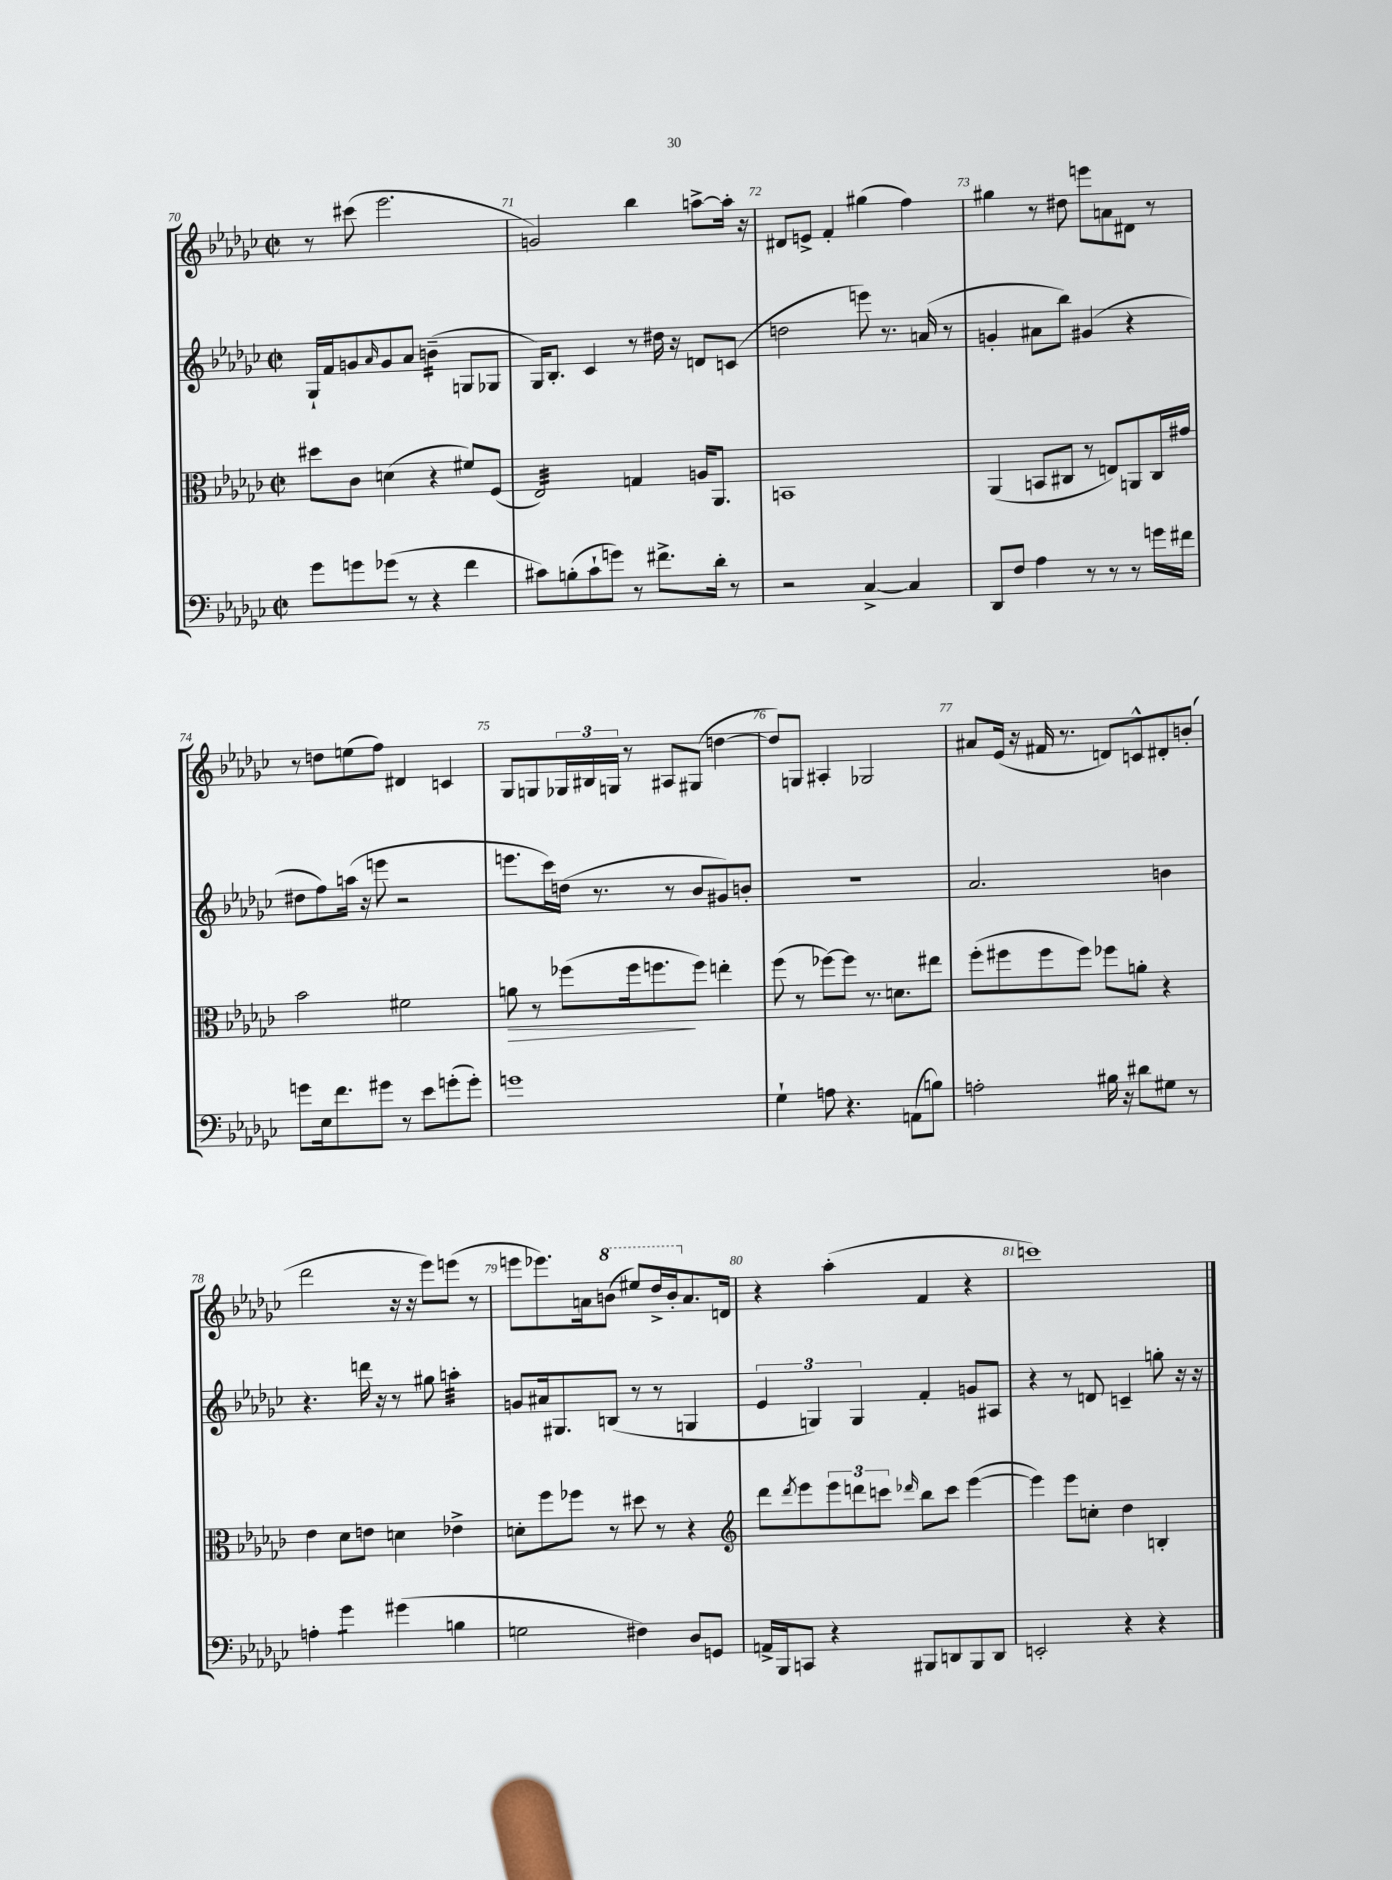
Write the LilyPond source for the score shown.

<<
\new StaffGroup <<
\new Staff = "s0" {
    \clef treble \key ges \major \defaultTimeSignature \time 2/2
    r8 cis'''8( ees'''2. |
    g'2) bes''4 a''8~-> a''16-. r16 |
    dis'8 e'8-> f'4-. gis''4( f''4) |
    gis''4 r8 dis''8 e'''8 a'8 dis'8 r8 |
    r8 d''8 e''8( f''8) dis'4 c'4 |
    ges8 g8 \tuplet 3/2 { ges16 bis16 g16 } r8 ais8 gis8( d''4~ |
    d''8) g8 ais4-. ges2 |
    ais'8 ees'16( r16 fis'16 r8. d'8) c'8-^ dis'8-. b'8-.( |
    des'''2 r16 r16 ees'''8) e'''8( r8 |
    e'''8 ees'''8.) a'16 \ottava #1 b''8( eis'''8) des'''16-> b''16-. \ottava #0 a'8. d'16 |
    r4 aes''4-.( f'4 r4 |
    c'''1) \bar "|." |
}
\new Staff = "s1" {
    \clef treble \key ges \major \defaultTimeSignature \time 2/2
    ges16-! f'16 g'8 \grace { aes'16 } g'8 aes'8 b'4:16--( g8 ges8 |
    ges16) bes8.-. ces'4 r8 dis''16 r16 d'8 c'8( |
    d''2 e'''8) r8. a'16( r8 |
    g'4-. ais'8 bes''8) gis'4( r4 |
    dis''8 f''8) a''16( r16 e'''8 r2 |
    e'''8. ces'''16) d''16( r8. r8 bes'8 gis'8) b'8-. |
    R1 |
    aes'2. b'4 |
    r4. d'''16 r16 r8 gis''8 a''4:32-. |
    g'8 ais'16 gis8. b8( r8 r8 g4 |
    \tuplet 3/2 { ees'4 g4) g4 } f'4-. g'8 ais8 |
    r4 r8 d'8 c'4-- g''8-. r16 r16 \bar "|." |
}
\new Staff = "s2" {
    \clef alto \key ges \major \defaultTimeSignature \time 2/2
    dis''8 ces'8 d'4( r4 fis'8) f8( |
    ees2:32) g4 a16 aes,8. |
    b,1 |
    aes,4( b,8 cis8 r8 e8) a,8 cis16 gis'16 |
    bes'2 fis'2 |
    a'8\> r8 fes''8( fes''16 f''8.\! f''8) e''4-. |
    f''8( r8 fes''8~) fes''8 r8. d'8. eis''8 |
    f''8-.( fis''8 fis''8 fis''8) fes''8 a'8-. r4 |
    ees'4 des'8 e'8 d'4 ees'4-> |
    d'8-. f''8 fes''8 r8 dis''8 r8 r4 |
    \clef treble des'''8 \acciaccatura { des'''8 } ees'''8 \tuplet 3/2 { ees'''8 d'''8 c'''8 } \grace { des'''16 } bes''8 c'''8 ees'''4~( |
    ees'''4) ees'''8 c''8-. des''4 b4-. \bar "|." |
}
\new Staff = "s3" {
    \clef bass \key ges \major \defaultTimeSignature \time 2/2
    ges'8 g'8 ges'8( r8 r4 f'4 |
    cis'8) b8-.( cis'8-! g'8) r8 fis'8.-> des'16-. r8 |
    r2 ces4~-> ces4 |
    des,8 f8 aes4 r8 r8 r8 g'16 fis'16 |
    g'8 ees16 f'8. gis'8 r8 ees'8 g'8-.( g'8-.) |
    g'1 |
    ges4-! a8 r4. a,8( b8) |
    a2-. bis16 r16 dis'8 gis8 r8 |
    a4-. ges'4:8 gis'4( b4 |
    g2 fis4) des8 g,8 |
    a,16-> bes,,16 c,8 r4 bis,,8 d,8 bis,,8 d,8 |
    e,2-. r4 r4 \bar "|." |
}
>>
>>
\layout { \context { \Score currentBarNumber = #70 \override BarNumber.break-visibility = ##(#f #t #t) barNumberVisibility = #all-bar-numbers-visible } }
